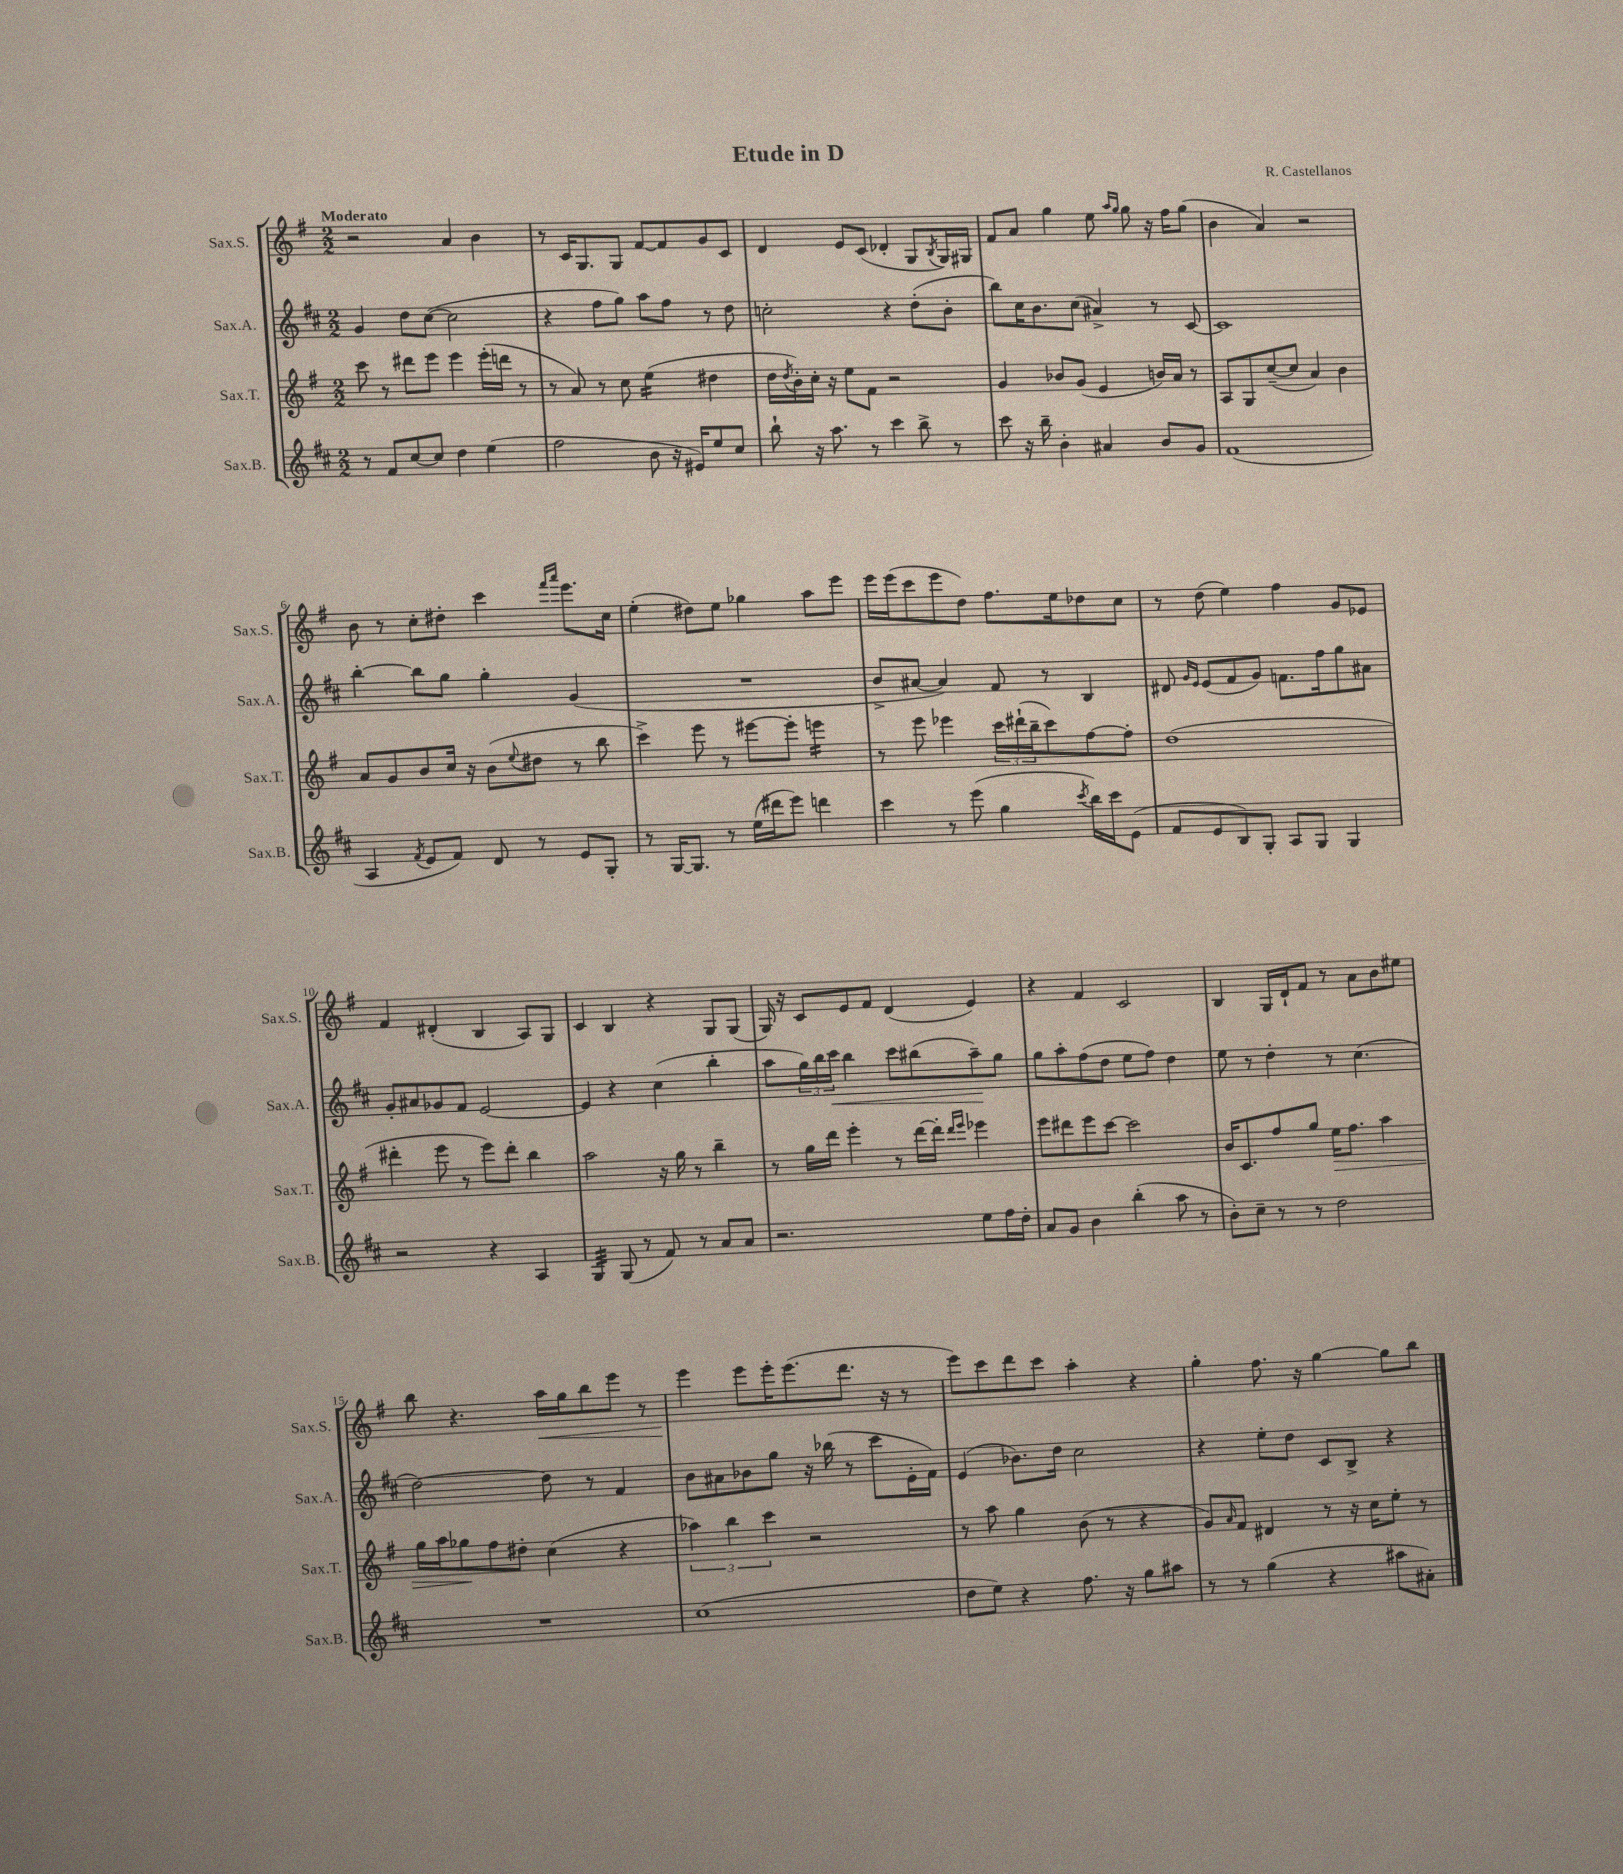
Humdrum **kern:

**kern	**kern	**kern	**kern
*staff4	*staff3	*staff2	*staff1
*clefG2	*clefG2	*clefG2	*clefG2
*k[f#c#]	*k[f#]	*k[f#c#]	*k[f#]
*M2/2	*M2/2	*M2/2	*M2/2
8r	8ccc\	4g/	2r
8f#/L	8r	.	.
[8cc#/	8ddd#\L	8dd\L	.
8cc#/]J	8eee\J	([8cc#\J	.
4dd\	4eee\	2cc#\]	4a/
(4ee\	(16eee'\LL	.	4b\
.	16ddd\JJ	.	.
.	8r	.	.
=	=	=	=
2ff#\	8r	4r	8r
.	8a/)	.	16c/LK
.	.	.	8.G/
.	8r	8ff#\L	.
.	8cc\	8gg\J)	8G/J
8b\	(4ee\	8aa\L	[8f#/L
16r	.	8ff#\J	8f#/]
16e#/LK)	.	.	.
8ee/	4dd#\	8r	8g/
8cc#/J	.	8dd\	8c/J
=	=	=	=
8bb`\	16dd\LL	2cc'\	4d/
.	8qdd/	.	.
.	16b'\)	.	.
16r	16cc'\JJ	.	.
8.aa\	16r	.	.
.	8ee\L	.	8e/L
8r	8f#\J	.	(8c/J
4ccc#\	2r	4r	4d-'/
8bb^\	.	(8dd'\L	8G/L
.	.	.	8qB/
8r	.	8b'\J	16G/L)
.	.	.	16G#/JJ
=	=	=	=
8ccc#\	4g/	8bb\L)	8f#/L
16r	.	16cc#\K	8a/J
16bb~\	.	8.b\	.
4b'\	8b-/L	.	4gg\
.	(8g/J	(8cc#\J	.
4a#/	4e/	4a#^/)	8ee\
.	.	.	16qqaa/LL
.	.	.	16qqgg/JJ
.	.	.	8gg\
8b/L	16b/LL)	8r	16r
.	16a/JJ	.	16ff#\LK
8g/J	8r	[8c#/	(8gg\J
=	=	=	=
(1f#	8A/L	1c#]	4b\
.	8G/	.	.
.	([8cc~/	.	4a/)
.	8cc/]J	.	.
.	4a/)	.	2r
.	4b\	.	.
=	=	=	=
4A/	8a/L	[4bb'\	8b\
.	8g/	.	8r
8qf#/	.	.	.
8e/L	8b/	8bb\]L	8cc'\L
8f#/J)	16cc/Jk	8gg\J	8dd#'\J
.	16r	.	.
8d/	(8b\L	4gg'\	4ccc\
.	8qqee/	.	.
8r	8dd#\J	.	.
.	.	.	16qqfff#/LL
.	.	.	16qqaaa/JJ
8e/L	8r	(4g/	8.eee\L
8G'/J	8bb\	.	.
.	.	.	16cc\Jk
=	=	=	=
8r	4ccc^\)	1r	(4ee'\
[16G/LK	.	.	.
8.G/]J	.	.	.
.	8eee\	.	8dd#\L)
8r	8r	.	8ee\J
(16ee\LL	[8eee#\L	.	4gg-\
16ddd#\J	.	.	.
8eee\J)	8eee#'\]J	.	.
4ddd\	4eee\	.	8aa\L
.	.	.	8eee\J
=	=	=	=
4ccc#\	8r	8b^/L	16eee\LL
.	.	.	(16eee\J
.	8eee\	[8a#/J	8ccc\
8r	4eee-\	4a#/])	8eee\
(8eee\	.	.	8dd\J)
4gg\	24ccc\LL	8f#/	8.ff#\L
.	(24ddd#`\	.	.
.	24bb~\J	.	.
.	8ccc\)	8r	.
.	.	.	16ee\k
8qccc#/	.	.	.
16bb\LL)	[8ff#\	4B/	8dd-\
16ccc#\J	.	.	.
(8e\J	8ff#'\]J	.	8cc\J
=	=	=	=
8f#/L	(1dd	8d#/	8r
.	.	16qqg/LL	.
.	.	16qqe/JJ	.
8e/	.	(8e/L	(8dd\
8B/)	.	8f#/	4ee\)
8G'/J	.	8g/J)	.
8A/L	.	8.f\L	4ff#\
8G/J	.	.	.
.	.	16ff#\k	.
4G/	.	8gg\	8g/L
.	.	8a#\J	8e-/J
=	=	=	=
2r	4ddd#'\	8g'/L	4f#/
.	.	8a#/	.
.	8eee\	8g-/	(4d#'/
.	8r	8f#/J	.
4r	8eee\L)	[2e/	4B/
.	8ddd#'\J	.	.
4A/	4bb\	.	8A/L)
.	.	.	8G/J
=	=	=	=
4G/	2aa\	4e/]	4c/
(8G/	.	4r	4B/
8r	.	.	.
8f#/)	16r	(4cc#\	4r
.	16gg\	.	.
8r	8r	.	.
8a/L	4bb~\	4bb'\	8G/L
8a/J	.	.	(8G/J
=	=	=	=
2.r	8r	8aa\L	16G/)
.	.	.	16r
.	16gg\LL	24gg\L)	8c/L
.	.	24bb\	.
.	16ddd\JJ	.	.
.	.	24ccc#\JJ	.
.	4eee'\	4bb\	8e/
.	.	.	8f#/J
.	8r	8ccc#\L	(4d/
.	[16ddd\LL	(8bb#\	.
.	16ddd'\]JJ	.	.
.	16qqddd/LL	.	.
.	16qqeee/JJ	.	.
8ee\L	4eee-\	8aa~\)	4e/)
16ff#\L	.	8gg\J	.
16dd'\JJ	.	.	.
=	=	=	=
8a/L	8eee\L	8gg\L	4r
8g/J	8ddd#\	8aa'\	.
4b\	8eee\	(8ff#\	4f#/
.	[8ccc\J	8dd\J	.
(4bb'\	2ccc\]	8ee\L	2c/
.	.	8ff#\J)	.
8aa\	.	4dd\	.
8r	.	.	.
=	=	=	=
8b'\L)	16b/LK	8ee\	4B/
.	8.c/	.	.
8cc#~\J	.	8r	.
8r	8ff#/	4dd'\	16G/LL
.	.	.	16d`/J
8r	8gg/J	.	8f#/J
2dd\	16ee\LK	8r	8r
.	8.ff#\J	.	.
.	.	(4.cc#\	8a\L
.	4aa\	.	8b\
.	.	.	8ee#\J
=	=	=	=
1r	16gg\LL	[2dd\)	8bb\
.	16aa\J	.	.
.	8gg-\	.	4.r
.	8ff#\	.	.
.	8dd#'\J	.	.
.	(4cc\	8dd\]	16aa\LL
.	.	.	16gg\J
.	.	8r	8bb\
.	4r	4f#/	8eee\J
.	.	.	8r
=	=	=	=
(1cc#	6aa-\)	8b\L	4eee\
.	.	8a#\	.
.	6bb\	.	.
.	.	8b-\	8eee\L
.	6ccc\	.	.
.	.	8gg\J	16eee'\K
.	.	.	(8.eee\
.	2r	16r	.
.	.	(16bb-\	.
.	.	8r	8.ddd\J
.	.	8ccc#\L	.
.	.	.	16r
.	.	16e'\L	8r
.	.	16f#\JJ)	.
=	=	=	=
8dd\L	8r	(4e/	8eee\L)
8ee\J)	8aa\	.	8ccc\
4r	4gg\	8.b-\L)	8ddd\
.	.	.	8ccc\J
.	.	16dd\Jk	.
8.ff#\	(8b\	2cc#\	4aa'\
.	8r	.	.
16r	.	.	.
8gg\L	4r	.	4r
8aa#\J	.	.	.
=	=	=	=
8r	8g/L)	4r	4gg'\
.	16qqa/	.	.
8r	8f#/J	.	.
(4gg\	4d#/	8ee'\L	8.ff#\
.	.	8dd\J	.
.	.	.	16r
4r	8r	8c#/L	[4gg\
.	16r	8B^/J	.
.	16cc\LK	.	.
8aa#\L	8ee'\J	4r	8gg\]L
8a#'\J)	8r	.	8bb\J
==	==	==	==
*-	*-	*-	*-
